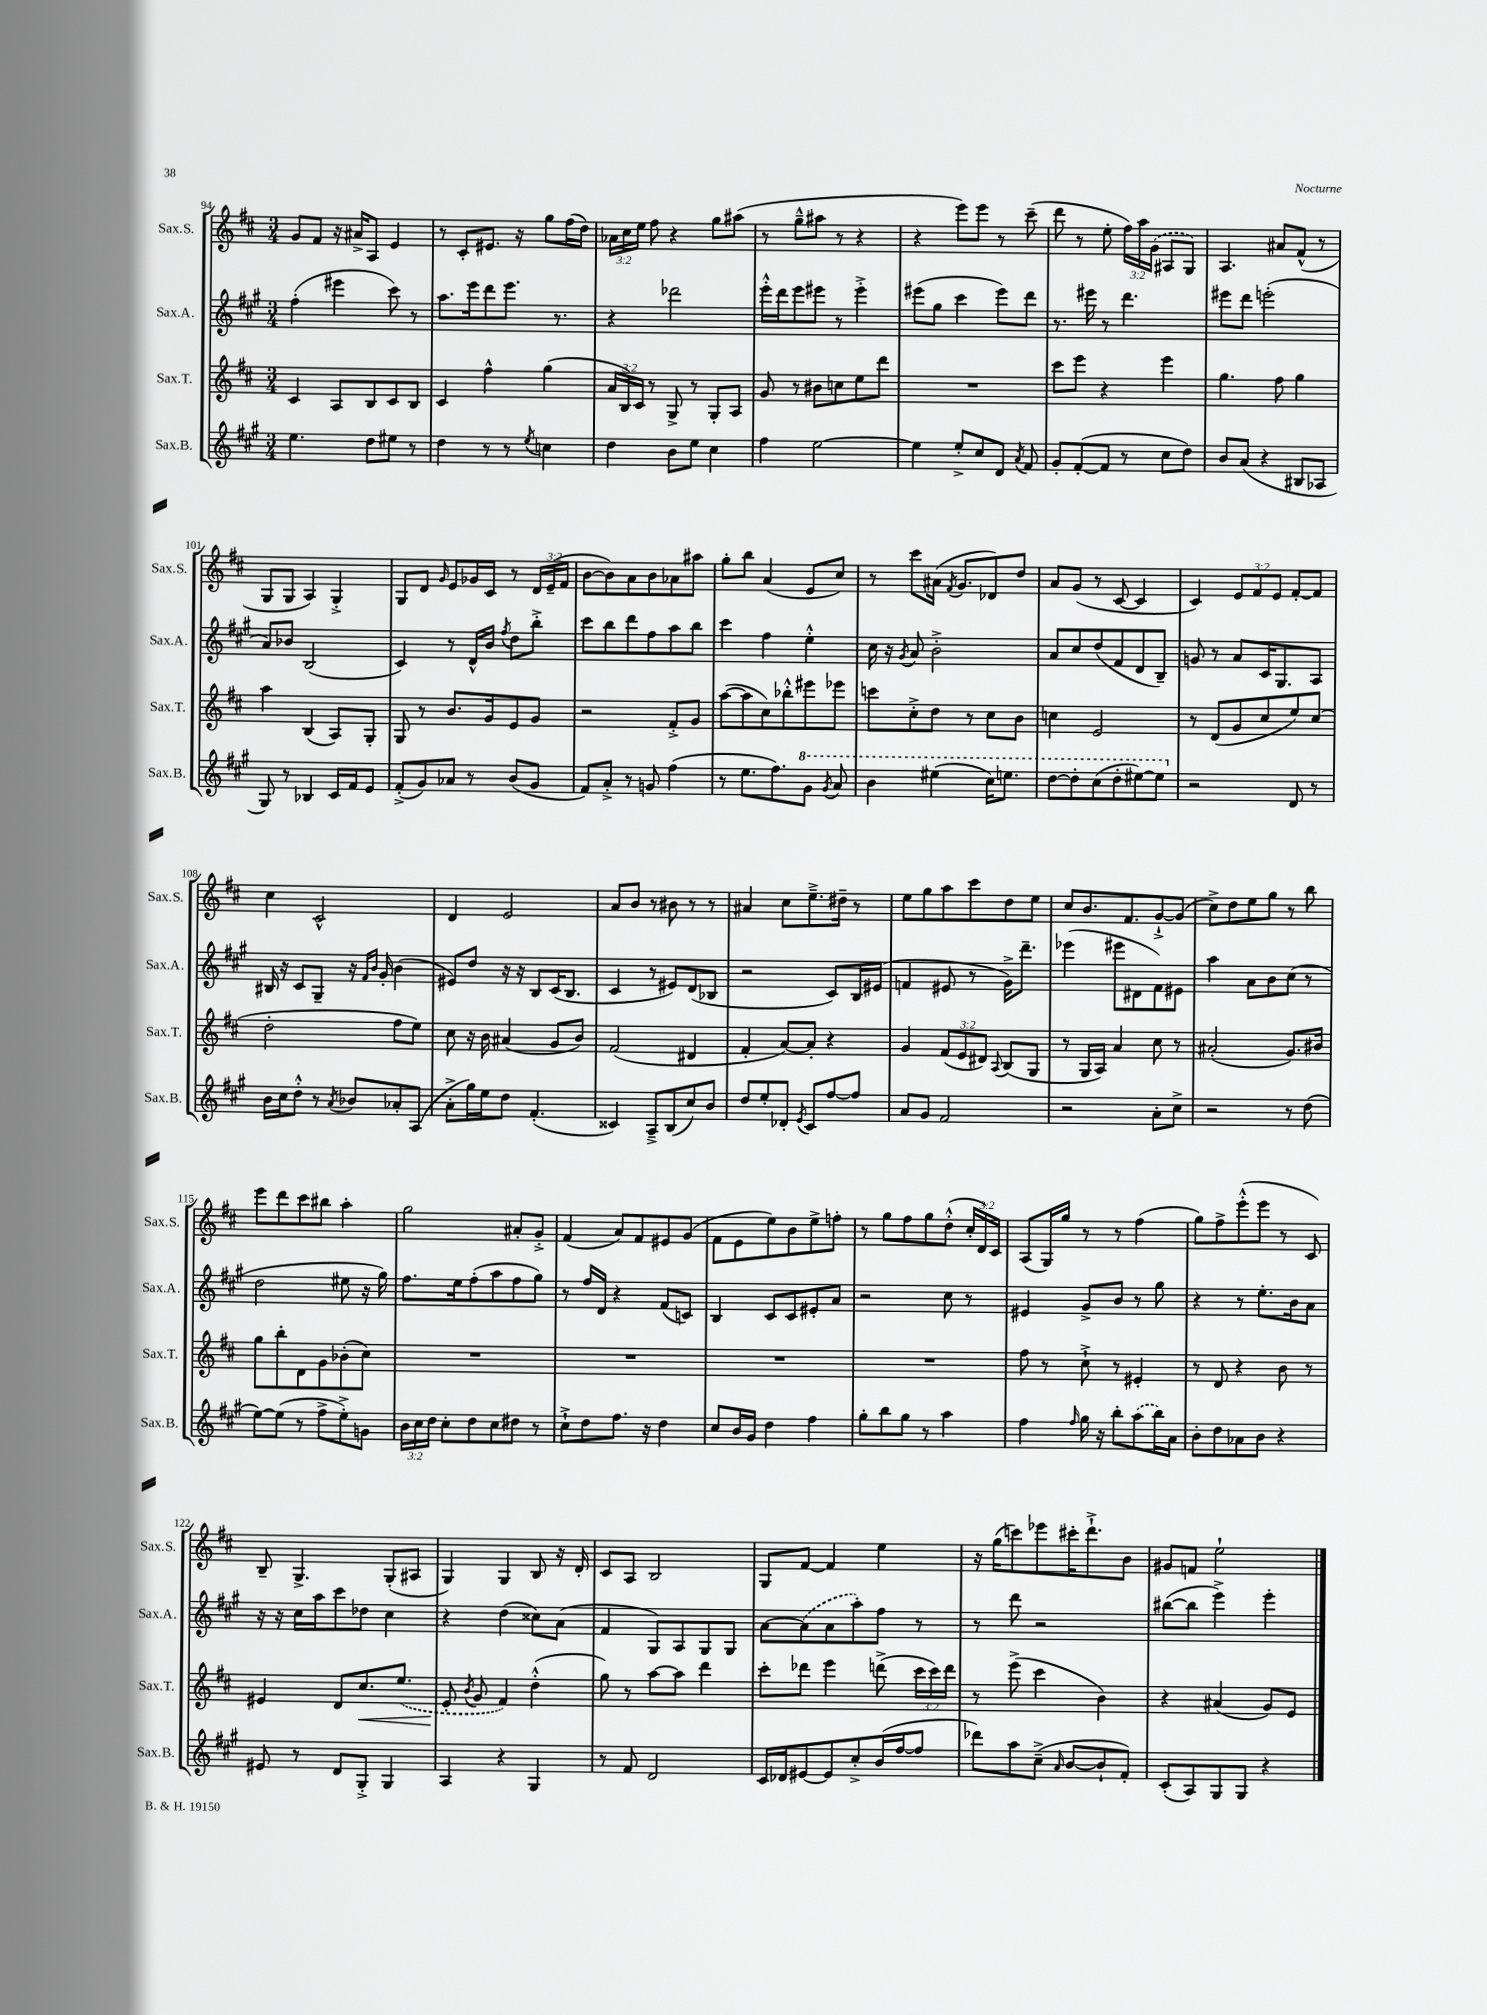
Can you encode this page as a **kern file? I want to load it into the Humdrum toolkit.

**kern	**kern	**dynam	**kern	**kern
*part4	*part3	*part3	*part2	*part1
*staff4	*staff3	*staff3	*staff2	*staff1
*I"Sax.B.	*I"Sax.T.	*	*I"Sax.A.	*I"Sax.S.
*I'Sax.B.	*I'Sax.T.	*	*I'Sax.A.	*I'Sax.S.
*clefG2	*clefG2	*	*clefG2	*clefG2
*k[f#c#g#]	*k[f#c#]	*	*k[f#c#g#]	*k[f#c#]
*M3/4	*M3/4	*	*M3/4	*M3/4
=94	=94	=94	=94	=94
4.ee\	4c#/	.	(4ff#'\	8g/L
.	.	.	.	8f#/J
.	8A/L	.	4eee#X\	16r
.	.	.	.	16a#X^/KL
8dd\L	8B/	.	.	8A/J
8ee#X\J	8c#/	.	8ccc#\)	4e/
8r	8B/J	.	8r	.
=95	=95	=95	=95	=95
4dd\	4c#/	.	8.aa\L	8r
.	.	.	.	8c#'/L
.	.	.	16eee\k	.
8r	4ff#^^\	.	8ddd\	8.e#X/J
8r	.	.	8.eee\J	.
.	.	.	.	16r
8qee/	.	.	.	.
4ccn\	(4gg\	.	.	8gg\L
.	.	.	8.r	.
.	.	.	.	(16ff#\L
.	.	.	.	16dd\JJ)
=96	=96	=96	=96	=96
4dd\	24a/LL	.	4r	24a-X\LL
.	24B/)	.	.	24cc#\
.	24c#/JJ	.	.	24ee\JJ
.	8r	.	.	8ff#\
8b\L	8G^/	.	2ddd-X\	4r
8ee\J	8r	.	.	.
4cc#\	8G'/L	.	.	8gg\L
.	8A/J	.	.	(8aa#X\J
=97	=97	=97	=97	=97
4ff#\	8g/	.	16eee'^^\LL	8r
.	.	.	16ddd\J	.
.	8r	.	8eee\	8gg~^^\L
[2ee\	8b#X\L	.	8eee#X\J	8aa#X\J
.	8ccn\	.	8r	8r
.	8ee\	.	4eee#'^\	4r
.	8ddd\J	.	.	.
=98	=98	=98	=98	=98
4ee\]	2.r	.	(8eee#X\L	4r
.	.	.	8gg#\J	.
8ee'^/L	.	.	4ccc#\	8eee\L)
8cc#/	.	.	.	8eee\J
8d/J	.	.	8eee#\L)	8r
8qa/	.	.	.	.
8f#/	.	.	8ddd\J	(8ccc#~\
=99	=99	=99	=99	=99
8g#'/L	8ccc#\L	.	8.r	8ddd\
([8f#'/	8eee\J	.	.	8r
.	.	.	16eee#X\	.
8f#/J]	4r	.	8r	8ee'\
8r	.	.	4.ddd\	24ff#\LL)
.	.	.	.	24aa\
.	.	.	.	(24g\JJ
8cc#\L	4eee\	.	.	8A#X/L
8dd\J)	.	.	.	8G/J)
=100	=100	=100	=100	=100
8b/L	4.gg\	.	8eee#X\L	4.A/
(8a/J	.	.	8ddd\J	.
4r	.	.	(2eeen'\	.
.	8ff#\	.	.	8a#X/L
8B#X/L	4gg\	.	.	(8f#^^/J
8A-X/J	.	.	.	8r
!!LO:LB:g=z
=101	=101	=101	=101	=101
8G#/)	4aa\	.	8a/L)	8G/L
8r	.	.	8b-X/J	8G/J
4B-X/	(4B/	.	(2B/	4A/)
16c#/LL	8A/L)	.	.	4G'^/
16f#/J	.	.	.	.
8e/J	8G'/J	.	.	.
=102	=102	=102	=102	=102
(8f#'^/L	8G/	.	4c#/)	8G/L
8g#/)	8r	.	.	8d/J
.	.	.	.	16qqg/
8a-X/J	8.b/L	.	8r	8e/L
8r	.	.	16d^^/LL	16g-X/L
.	16g/k	.	16b/JJ	16c#/JJ
.	.	.	8qff#/	.
(8b/L	8e/	.	8dd\L	8r
8g#/J	8g/J	.	8bb'^\J	24d/LL
.	.	.	.	(24e~/
.	.	.	.	24f#/JJ
=103	=103	=103	=103	=103
8f#/L)	2r	.	8ccc#\L	[8b\L
8a'^/J	.	.	8bb\	8b\])
8r	.	.	8ddd\	8a\
8gn/	.	.	8ff#\	8b\
(4ff#\	8f#'^/L	.	8aa\	8a-X\
.	8g/J	.	8bb\J	8aa#X\J
=104	=104	=104	=104	=104
8r	([8aa\L	.	4ccc#\	8gg'\L
8.ee\L	8aa\]	.	.	8bb\J
.	8cc#\)	.	4ff#\	(4a/
8.ff#\)	.	.	.	.
.	8bb-X'^^\	.	.	.
*8va	*	*	*	*
8gg#\J	8eee#X\	.	4ee'^^\	8e/L
8qgg#/	.	.	.	.
8aa/	8eee-X\J	.	.	8cc#/J)
=105	=105	=105	=105	=105
4bb\	8cccn\L	.	16cc#\	8r
.	.	.	16r	.
.	.	.	8qg#/	.
.	8cc#'^\	.	8a/	8ccc#\L
(4eee#X\	8dd\J	.	2b'^\	(16a#X\Jk
.	.	.	.	8qf#/
.	.	.	.	8.g/L
.	8r	.	.	.
16ccc#\KL)	8cc#\L	.	.	8d-X/)
8.eeen\J	.	.	.	.
.	8b\J	.	.	8dd/J
=106	=106	=106	=106	=106
[8ddd\L	4ccn\	.	8a/L	8a/L
8ddd'\]	.	.	8cc#/	(8g/J
(8ccc#\	2e/	.	(8dd/	8r
8ddd'\	.	.	8f#/	[8c#/
[8eee#X\)	.	.	8d/	4c#/]
8eee#\J]	.	.	8B~/J)	.
=107	=107	=107	=107	=107
*X8va	*	*	*	*
2r	8r	.	8gn/	4c#/)
.	(8d/L	.	8r	.
.	8g/	.	8a/L	12e/L
.	.	.	.	12f#/
.	8cc#/	.	16c#/K	.
.	.	.	.	12e/J
.	.	.	8.G#/	.
8d/	8ee/)	.	.	[8f#'/L
8r	(8cc#/J	.	8A/J	8f#/J]
!!LO:LB:g=z
=108	=108	=108	=108	=108
16b\LL	2dd'\	.	16B#X/	4cc#\
16cc#\J	.	.	16r	.
8dd'^^\J	.	.	8c#/L	.
8r	.	.	8G#~/J	2c#^^/
8qa/	.	.	.	.
8b-X/L	.	.	16r	.
.	.	.	16qqf#/LL	.
.	.	.	16qqb/JJ	.
.	.	.	16g#'/	.
8a-X'/	8ff#\L	.	(4b\	.
(8A/J	8ee\J)	.	.	.
=109	=109	=109	=109	=109
8a'^\L	8cc#\	.	8e#X/L)	4d/
16gg#\L)	16r	.	8dd/J	.
16ee\J	16b\	.	.	.
8dd\J	(4a#X/	.	16r	2e/
.	.	.	16r	.
(4.f#'/	.	.	8B/L	.
.	8g/L	.	(16c#/K	.
.	.	.	8.B/J	.
.	8b/J)	.	.	.
=110	=110	=110	=110	=110
4c##X/)	(2f#/	.	4c#/	8a/L
.	.	.	.	8b/J
8A~^/L	.	.	8r	8r
(8B/	.	.	8e#X/L)	8b#X\
8cc#/)	4d#X/	.	(8d/	8r
8b/J	.	.	8B-X/J	8r
=111	=111	=111	=111	=111
8dd/L	4f#'/	.	2r	4a#X/
8ee'/	.	.	.	.
8d-X'/J	[8a/L)	.	.	8cc#\L
8qe/	.	.	.	.
8c#/L	8a'/J]	.	.	8.ee~^\
[8ff#/	4r	.	8c#/L)	.
.	.	.	.	16dd#X~\Jk
8ff#/J]	.	.	16B/L	8r
.	.	.	(16e#X/JJ	.
=112	=112	=112	=112	=112
8a/L	4g/	.	4fn/	8ee\L
8g#/J	.	.	.	8gg\
2f#/	(12f#/L	.	8e#X/	8aa\
.	12e/	.	.	.
.	.	.	8r	8ccc#\
.	12d#X/J)	.	.	.
.	8qqA/	.	.	.
.	(8B/L	.	16g#^\KL)	8dd\
.	.	.	8.ddd~\J	.
.	8G/J	.	.	8ee\J
=113	=113	=113	=113	=113
2r	8r	.	(4eee-X\	8cc#/L
.	16G/LL	.	.	8.b/
.	16A/JJ)	.	.	.
.	4a/	.	8eee#X\L	.
.	.	.	.	8.f#/
.	.	.	8d#X\	.
8a'\L	8cc#\	.	8f#\)	[8g`^/
8cc#^\J	8r	.	8e#X\J	(8g/J]
=114	=114	=114	=114	=114
2r	(2a#X'/	.	4aa\	8cc#^\L)
.	.	.	.	8dd\
.	.	.	8a\L	8ee\
.	.	.	8b\	8gg\J
8r	8.g/L)	.	(8cc#\J	8r
(8dd\	.	.	8r	8bb\
.	16b#X/Jk	.	.	.
!!LO:LB:g=z
=115	=115	=115	=115	=115
[8ee\L)	8gg\L	.	2dd\	8eee\L
(8ee\J]	8bb'\	.	.	8ddd\
8r	8d\	.	.	8ccc#\
8ff#^\L	8g\	.	.	8bb#X\J
8ee'^\)	(8b-X'\	.	8ee#X\	4aa'\
8gn\J	8cc#\J)	.	16r	.
.	.	.	16gg#\)	.
=116	=116	=116	=116	=116
24b\LL	2.r	.	8.ff#\L	2gg\
24cc#\	.	.	.	.
24dd\JJ	.	.	.	.
8cc#'\L	.	.	.	.
.	.	.	16ee\k	.
8dd\	.	.	(8ff#'\	.
8cc#\	.	.	8aa\	.
8dd#X\J	.	.	8ff#\	8a#X'/L
8r	.	.	8gg#\J)	8g'^/J
=117	=117	=117	=117	=117
8cc#`^\L	2.r	.	8r	(4f#/
8dd\	.	.	16ff#/LL	.
.	.	.	16d/JJ	.
8.ff#\J	.	.	4r	8a/L)
.	.	.	.	8f#/
16r	.	.	.	.
4dd\	.	.	(8f#/L	8e#X/
.	.	.	8cn/J)	(8g/J
=118	=118	=118	=118	=118
8cc#/L	2.r	.	4B/	8f#\L
16b/L	.	.	.	8e\
16g#/JJ	.	.	.	.
4dd\	.	.	8c#/L	8ee\)
.	.	.	8c#/	8b\
4ff#\	.	.	8e#X'/	8ee^\
.	.	.	8a/J	8ffn'\J
=119	=119	=119	=119	=119
8gg#'\L	2.r	.	2r	8r
8bb\	.	.	.	8gg\L
8gg#\J	.	.	.	8ff#\
8r	.	.	.	8gg\
4aa\	.	.	8cc#\	(8dd'^^\J
.	.	.	8r	24cc#'/LL
.	.	.	.	24d/)
.	.	.	.	24c#/JJ
=120	=120	=120	=120	=120
4ff#\	8ff#\	.	4e#X/	(8A/L
.	8r	.	.	16G/L)
.	.	.	.	16gg/JJ
16qqff#/	.	.	.	.
16gg#\	8cc#`^\	.	8g#^/L	8r
16r	.	.	.	.
8bb'\L	8r	.	8b/J	8r
(8aa\	4e#X'/	.	8r	(4ff#\
16bb\L)	.	.	8gg#\	.
16a\JJ	.	.	.	.
=121	=121	=121	=121	=121
8b'\L	8r	.	4r	8gg\L)
8dd\	8d/	.	.	8ff#^\
8a-X\	4r	.	8r	(8eee'^^\
8b\J	.	.	8.ee'\L	8eee\J
4r	8b\	.	.	8r
.	.	.	16b\k	.
.	8r	.	8a\J	8c#/)
!!LO:LB:g=z
=122	=122	=122	=122	=122
8e#X/	4e#X/	.	16r	8B~/
.	.	.	16r	.
8r	.	.	16cc#\LL	4.G^/
.	.	.	16aa\J	.
8d/L	8d/L	.	8ccc#\	.
!	!	!LO:HP:b	!	!
8G#'^/J	8.cc#/	<	8dd-X\J	.
4G#/	.	.	4cc#\	(8G'/L
.	(8.ee/J	.	.	.
.	.	.	.	8A#X/J
=123	=123	=123	=123	=123
4A/	8e'/	.	4r	4G/)
.	8qb/	.	.	.
.	8g/	[	.	.
4r	4f#/)	.	(4dd\	4G/
4G#/	(4dd'^^\	.	8cc##X\L)	8B/
.	.	.	(8a\J	16r
.	.	.	.	16d'/
=124	=124	=124	=124	=124
8r	8gg\)	.	4f#/	8c#/L
8f#/	8r	.	.	8A/J
2d/	[8aa\L	.	8G#/L)	2B/
.	8aa\J]	.	8A/	.
.	4ddd\	.	8G#/	.
.	.	.	8G#/J	.
=125	=125	=125	=125	=125
16c#/LL	8ccc#'\L	.	[8a\L	8G/L
16d-X/J	.	.	.	.
[8e#X/	8ddd-X\J	.	(8a\]	[8f#/J
8e#/]	4eee\	.	8a\	4f#/]
8cc#'^/	.	.	8aa'\)	.
(16b/L	(8dddn^\	.	8ff#\J	4ee\
[16ff#/J	.	.	.	.
8ff#/J]	24ccc#\LL	.	8r	.
.	24ccc#\)	.	.	.
.	24ddd\JJ	.	.	.
=126	=126	=126	=126	=126
8ddd-X\L)	8r	.	8r	16r
.	.	.	.	(16gg\KL
8aa\	(8eee^\	.	8ddd\	8cccn\)
(8cc#~^\J	4ccc#\	.	2r	8eee-X\
16qqa/	.	.	.	.
[8b/L	.	.	.	16ccc#X'\K
.	.	.	.	8.ddd`^\
8b`/]	4b\)	.	.	.
8f#'/J)	.	.	.	8b\J
=127	=127	=127	=127	=127
(8c#'/L	4r	.	([8bb#X\L	8g#X/L
8A/)	.	.	8bb#\J]	8fn/J
8G#/	(4a#X/	.	4eee^\)	2ee`\
8G#/J	.	.	.	.
4r	8g/L)	.	4eee'\	.
.	8e/J	.	.	.
==	==	==	==	==
*-	*-	*-	*-	*-
